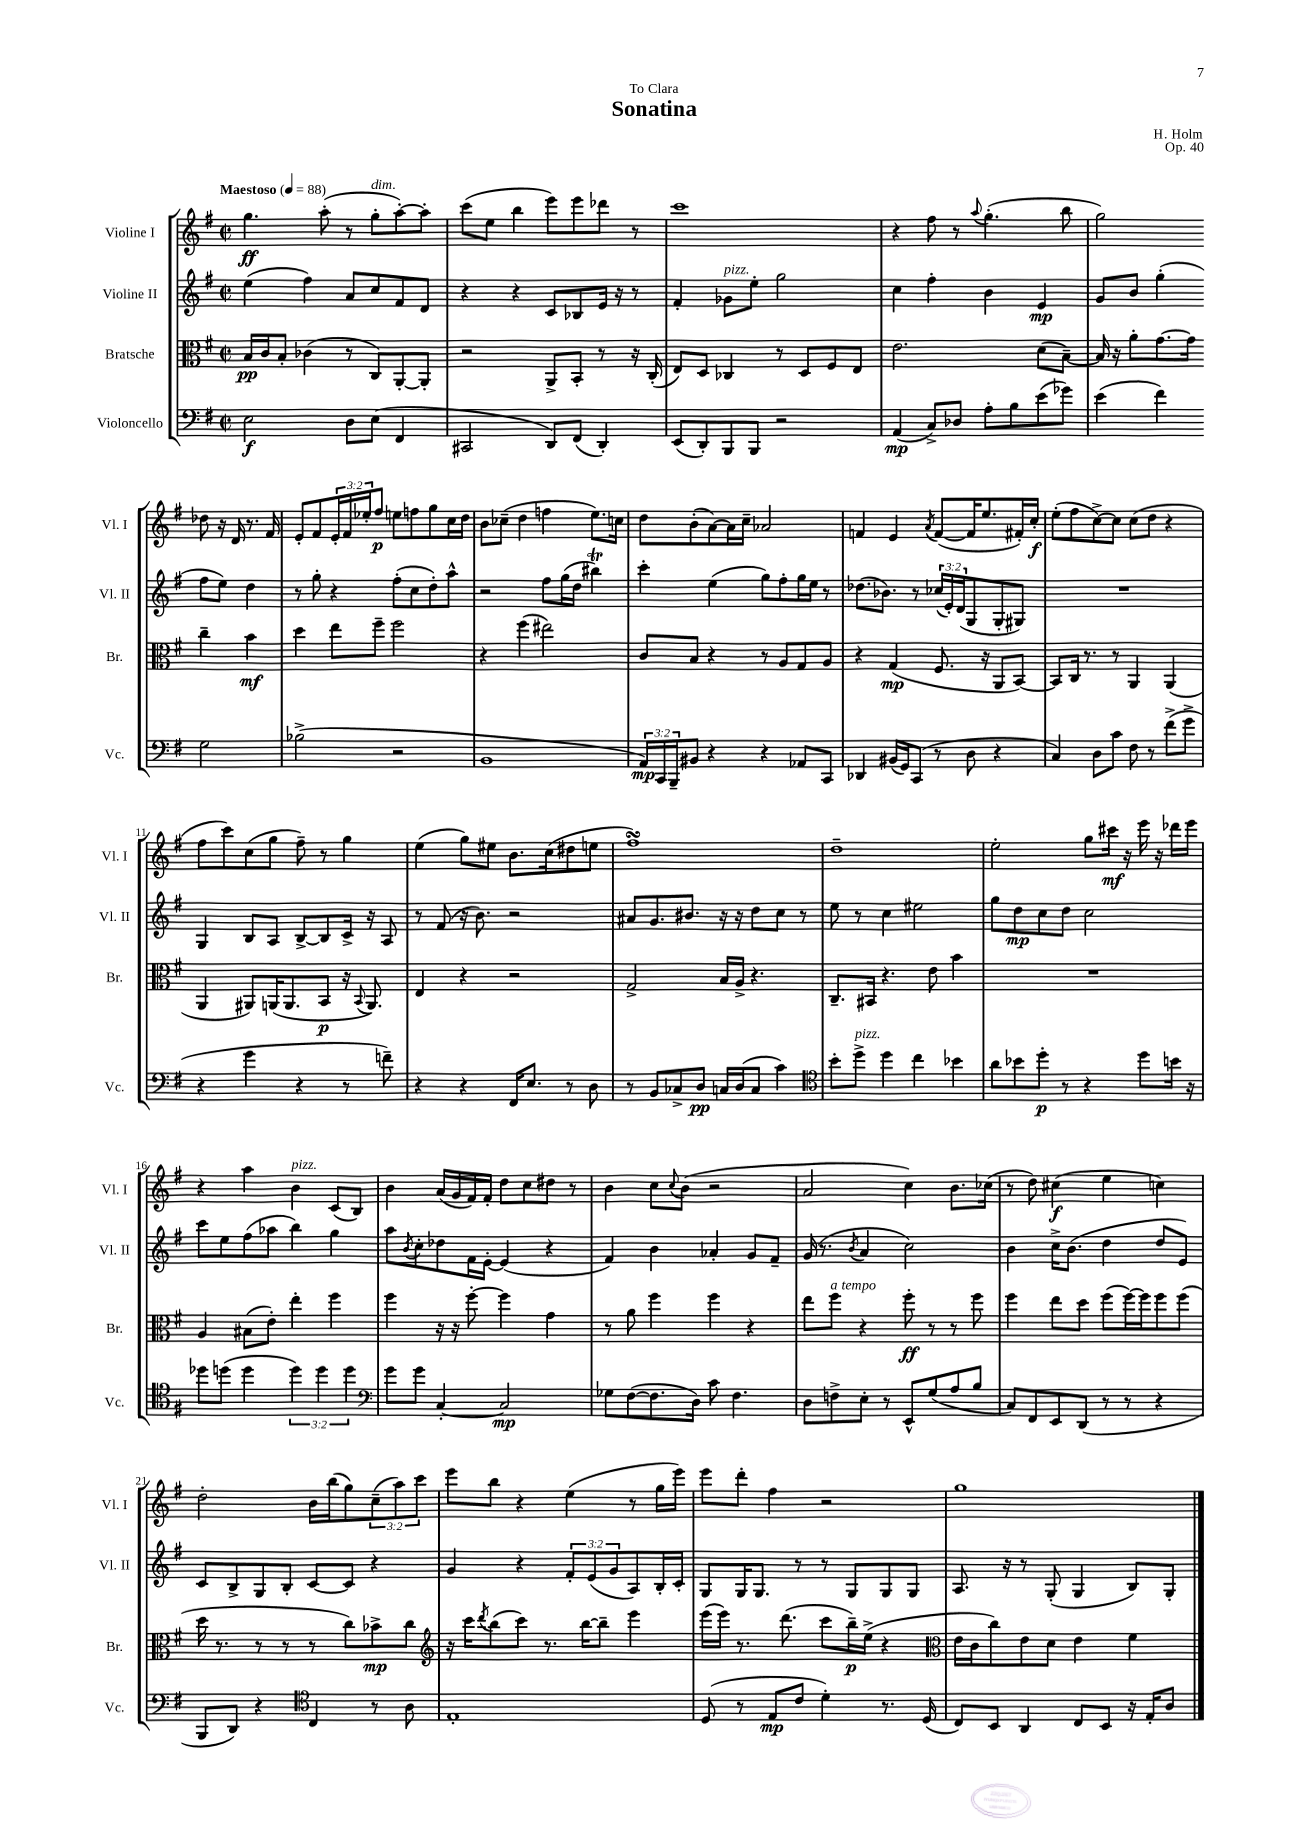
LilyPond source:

\header { title = "Sonatina" composer = "H. Holm" dedication = "To Clara" opus = "Op. 40" }
<<
\new StaffGroup <<
\new Staff = "s0" \with { instrumentName = "Violine I" shortInstrumentName = "Vl. I" } {
    \clef treble \key g \major \defaultTimeSignature \time 2/2 \override Staff.TupletNumber.text = #tuplet-number::calc-fraction-text \tempo "Maestoso" 4 = 88
    g''4.\ff a''8-.( r8 g''8-.^\markup { \italic "dim." } a''8~-.) a''8-. |
    c'''8( e''8 b''4 e'''8) e'''8 des'''8 r8 |
    c'''1 |
    r4 fis''8 r8 \appoggiatura { a''8 } g''4.-.( b''8 |
    g''2) des''8 r16 d'16 r8. fis'16 |
    e'8-. fis'8 \tuplet 3/2 { e'16-. fis'16 ees''16-. } fis''8\p e''8 f''8 g''8 c''16 d''16 |
    b'8 ces''8--( d''4 f''4 e''8.) c''16 |
    d''8 b'8-.( a'8~) a'16 c''16-- aes'2 |
    f'4 e'4 \acciaccatura { a'8 } f'8~( f'16 e''8. fis'16-.) c''16-.\f |
    e''8-.( fis''8 c''8~->) c''8 c''8( d''8 r4 |
    fis''8 c'''8) c''8( g''8 fis''8--) r8 g''4 |
    e''4( g''8) eis''8 b'8. c''16( dis''8 e''8 |
    fis''1\turn) |
    d''1-- |
    e''2-. g''8 cis'''16\mf r16 e'''16 r16 des'''16 e'''16 |
    r4 a''4 b'4^\markup { \italic "pizz." } c'8( b8) |
    b'4 a'16( g'16 fis'16) fis'16-. d''8 c''8 dis''8 r8 |
    b'4 c''8 \appoggiatura { c''8 } b'8( r2 |
    a'2 c''4) b'8. ces''16( |
    r8 d''8) cis''4\f( e''4 c''4) |
    d''2-. b'16 b''16( g''8) \tuplet 3/2 { c''8--( a''8) c'''8 } |
    e'''8 b''8 r4 e''4( r8 g''16 e'''16) |
    e'''8 d'''8-. fis''4 r2 |
    g''1 \bar "|." |
}
\new Staff = "s1" \with { instrumentName = "Violine II" shortInstrumentName = "Vl. II" } {
    \clef treble \key g \major \defaultTimeSignature \time 2/2 \override Staff.TupletNumber.text = #tuplet-number::calc-fraction-text
    e''4( fis''4) a'8 c''8 fis'8 d'8 |
    r4 r4 c'8 bes8 e'16 r16 r8 |
    fis'4-. ges'8^\markup { \italic "pizz." } e''8-. g''2 |
    c''4 fis''4-. b'4 e'4\mp |
    g'8 b'8 g''4-.( fis''8 e''8) d''4 |
    r8 g''8-. r4 fis''8-.( c''8 d''8-.) a''8-^ |
    r2 fis''8 g''16( d''16 bis''4\trill) |
    c'''4-. e''4( g''8) fis''8-. g''16 e''16 r8 |
    des''8.( bes'8.) r8 \tuplet 3/2 { ces''16( e'16-.) d'16( } g8 g8-. gis8) |
    R1 |
    g4 b8 a8 b8~-> b8 c'16-> r16 a8 |
    r8 fis'8( r16 b'8.) r2 |
    ais'8 g'8. bis'8. r16 r16 d''8 c''8 r8 |
    e''8 r8 c''4 eis''2 |
    g''8 d''8\mp c''8 d''8 c''2 |
    c'''8 e''8 fis''8( aes''8 b''4) g''4 |
    a''8 \acciaccatura { b'8 } c''8-. des''8 fis'16 e'16~-. e'4( r4 |
    fis'4) b'4 aes'4-. g'8 fis'8-- |
    g'16( r8. \acciaccatura { b'8 } a'4 c''2) |
    b'4 c''16-> b'8.( d''4 d''8 e'8) |
    c'8 b8-> g8 b8-. c'8~ c'8 r4 |
    g'4 r4 \tuplet 3/2 { fis'8-. e'8( g'8 } a8) b16-. c'16-. |
    g8 g16 g8. r8 r8 g8 g8 g8 |
    a8. r16 r8 g8-.( g4 b8) g8-. \bar "|." |
}
\new Staff = "s2" \with { instrumentName = "Bratsche" shortInstrumentName = "Br." } {
    \clef alto \key g \major \defaultTimeSignature \time 2/2
    b16\pp c'16 b8-. ces'4( r8 c8) a,8~-. a,8-. |
    r2 a,8-> b,8-. r8 r16 c16-.( |
    e8) d8 ces4 r8 d8 fis8 e8 |
    e'2. d'8( b8~--) |
    b16 r16 a'8-. g'8.~ g'16 c''4-- b'4\mf |
    d''4 e''8 fis''8-- fis''2 |
    r4 fis''4( eis''2) |
    c'8 b8 r4 r8 a8 g8 a8 |
    r4 g4\mp( fis8. r16 a,8 b,8~) |
    b,8 c16 r8. r8 a,4 a,4( |
    a,4 ais,8) a,16( a,8. b,8\p r16 \appoggiatura { b,8 } a,8.) |
    e4 r4 r2 |
    g2-> b16 a16-> r4. |
    c8.-- bis,16 r4. e'8 b'4 |
    R1 |
    a4 bis8( e'8-.) e''4-. fis''4 |
    fis''4 r16 r16 fis''8~-. fis''4 g'4 |
    r8 a'8 fis''4 fis''4 r4 |
    e''8 fis''8^\markup { \italic "a tempo" } r4 fis''8-.\ff r8 r8 fis''8 |
    fis''4 e''8 d''8 fis''8( fis''16~) fis''16 fis''8 fis''8( |
    d''16 r8. r8 r8 r8 c''8) bes'8->\mp c''8 |
    \clef treble r16 c'''16 \acciaccatura { d'''8 } b''8( c'''8) r8. b''16~ b''8-- e'''4 |
    e'''16( e'''16) r8. d'''8.( c'''8 b''16--\p) e''16->( r4 |
    \clef alto e'16 c'16 c''8) e'8 d'8 e'4 fis'4 \bar "|." |
}
\new Staff = "s3" \with { instrumentName = "Violoncello" shortInstrumentName = "Vc." } {
    \clef bass \key g \major \defaultTimeSignature \time 2/2 \override Staff.TupletNumber.text = #tuplet-number::calc-fraction-text
    e2\f d8 e8( fis,4 |
    cis,2 d,8) fis,8( d,4-.) |
    e,8( d,8-.) b,,8 b,,8 r2 |
    a,4\mp( c8->) des8 a8-. b8 e'8( ges'8) |
    e'4( fis'4) g2 |
    bes2->( r2 |
    b,1 |
    \tuplet 3/2 { a,16\mp) c,16 b,,16-- } bis,8 r4 r4 aes,8 c,8 |
    des,4 bis,16( g,16) c,8( r8 d8 r4 |
    c4) d8 c'8 fis8 r8 fis'8->( g'8-> |
    r4 g'4 r4 r8 f'8--) |
    r4 r4 fis,16 e8. r8 d8 |
    r8 b,8 ces8-> d8\pp c16 d16( c8 c'4) |
    \clef tenor b'8-. d''8->^\markup { \italic "pizz." } d''4 c''4 bes'4 |
    a'8 bes'8 d''8-.\p r8 r4 d''8 b'16 r16 |
    des''8 d''8( d''4 \tuplet 3/2 { d''4) d''4 d''4 } |
    \clef bass g'8 g'8 c4~-. c2\mp |
    ges8 fis8~( fis8. d16) c'8 fis4. |
    d8 f8-> e8-. r8 e,8-^ g8( a8 b8 |
    c8) fis,8 e,8 d,8( r8 r8 r4 |
    b,,8 d,8) r4 \clef tenor c4 r8 a8 |
    e1-. |
    d8( r8 e8\mp c'8 d'4-.) r8. d16( |
    c8) b,8 a,4 c8 b,8 r16 e16-. a8 \bar "|." |
}
>>
>>
